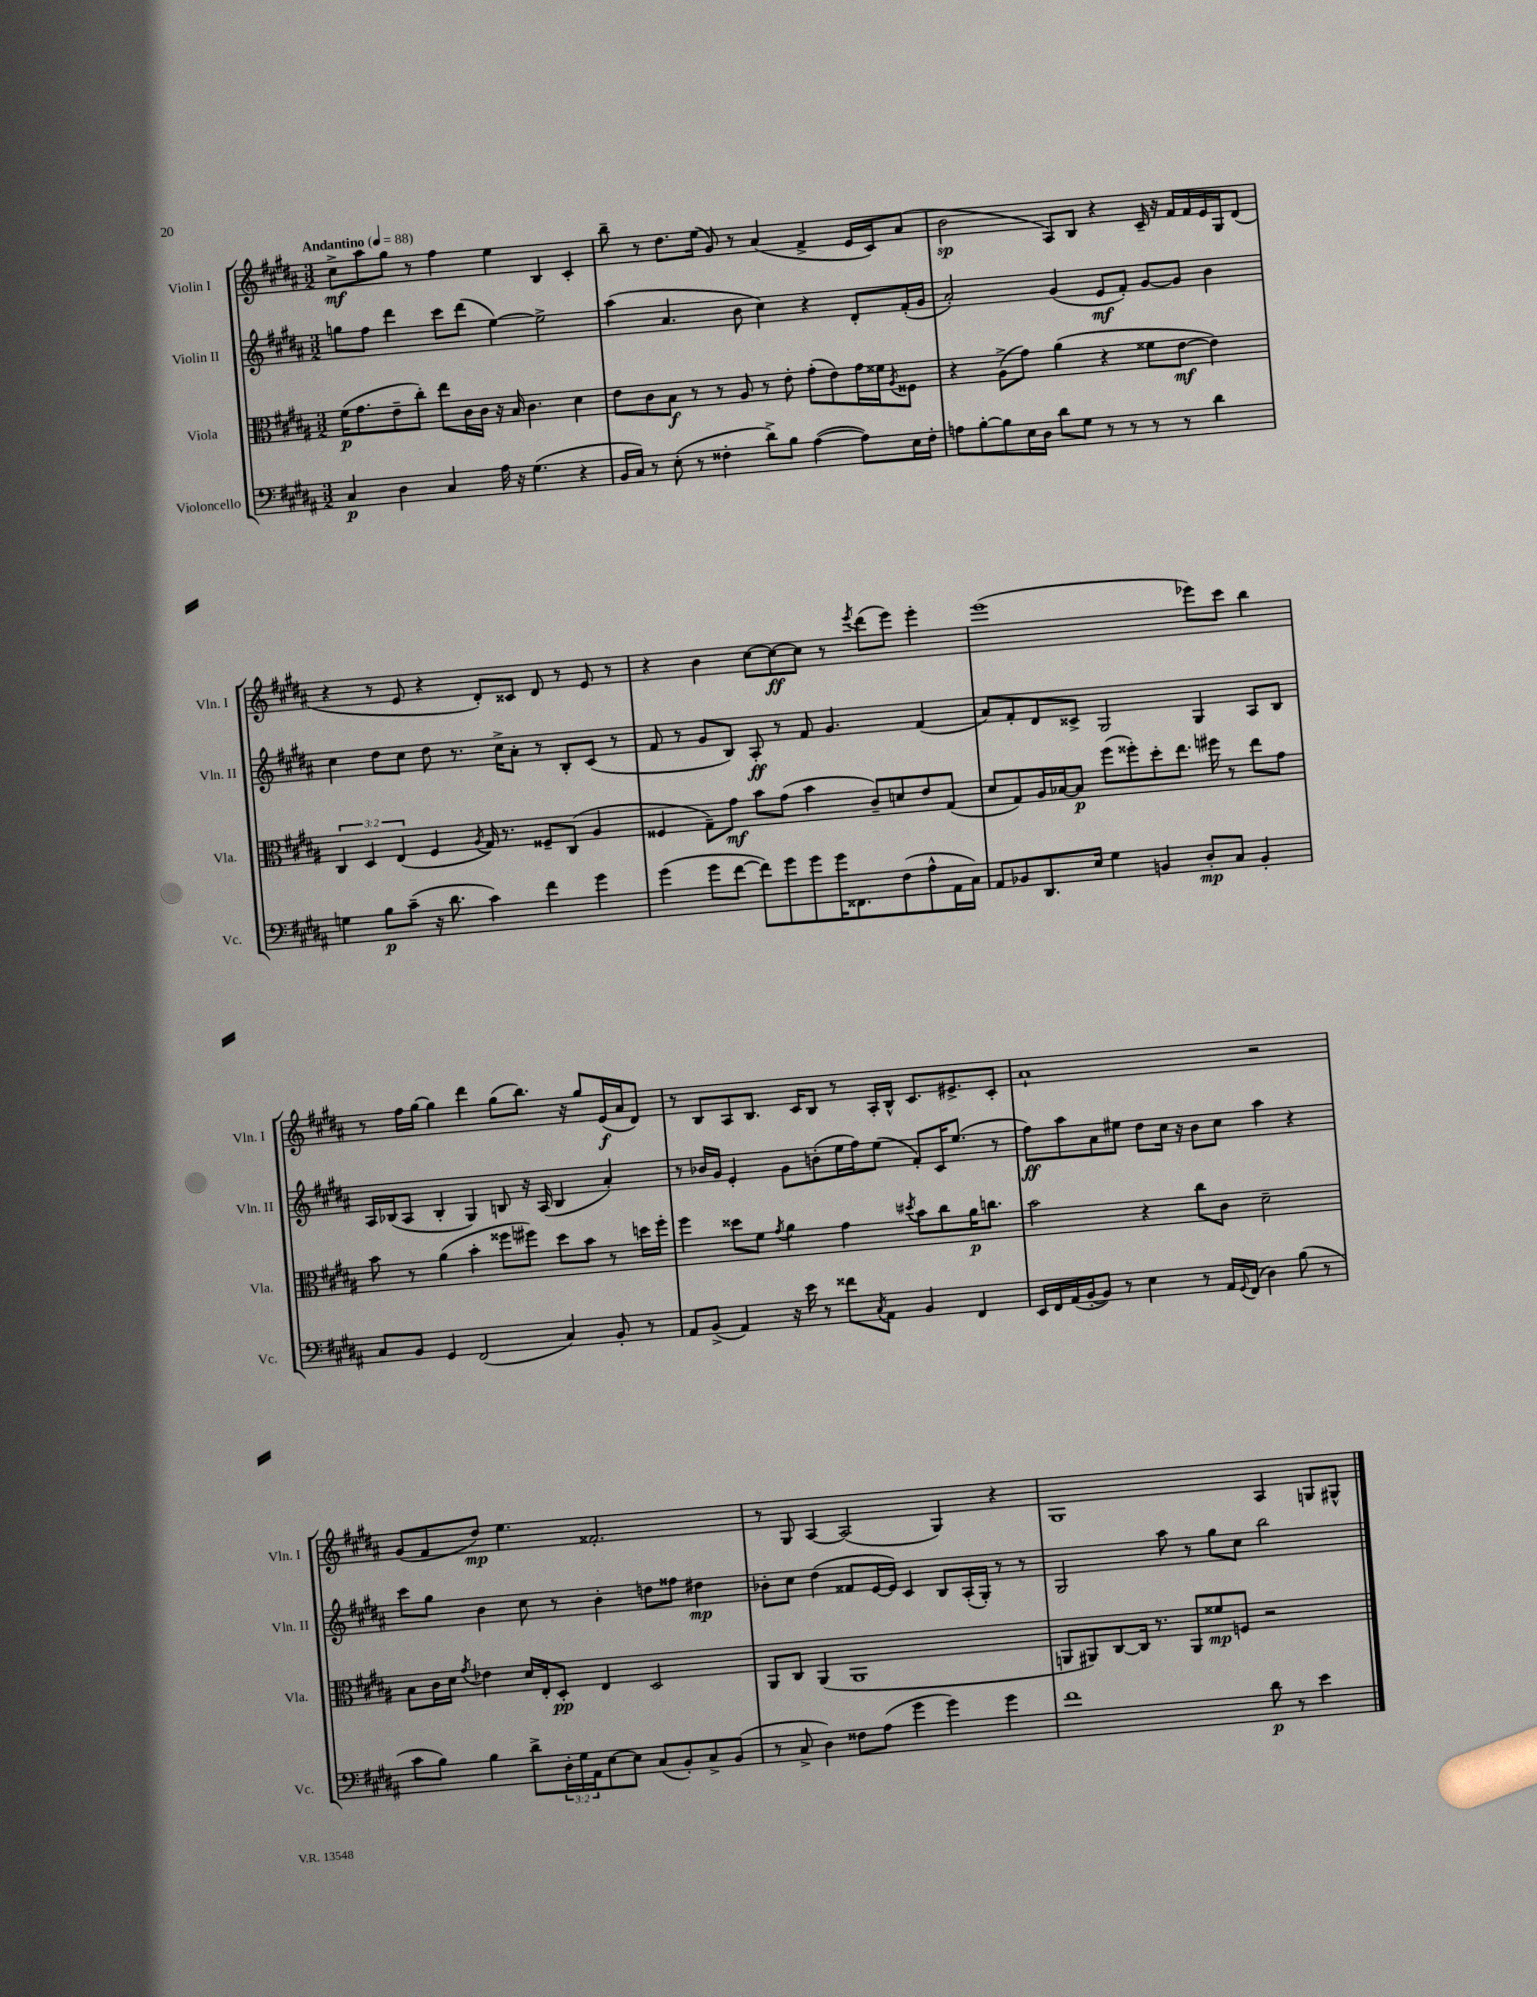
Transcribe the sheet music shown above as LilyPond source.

<<
\new StaffGroup <<
\new Staff = "s0" \with { instrumentName = "Violin I" shortInstrumentName = "Vln. I" } {
    \clef treble \key b \major \numericTimeSignature \time 3/2 \tempo "Andantino" 4 = 88
    cis''8->\mf ais''8 gis''8 r8 fis''4 e''4 b4 cis'4-. |
    b''8-- r8 dis''8. e''16( gis'8) r8 ais'4( fis'4-> e'16 cis'16) ais'8( |
    b'2\sp ais8) b8 r4 cis'16-- r16 fis'16 fis'16 e'16 gis16 dis'8( |
    r4 r8 e'8 r4 dis'8-.) cisis'8 dis'8 r8 e'8 r8 |
    r4 b'4 cis''8~ cis''8~\ff cis''8 r8 \acciaccatura { e'''8 } dis'''8( e'''8) e'''4-. |
    e'''1( ees'''8) cis'''8 b''4 |
    r8 fis''16 gis''16~ gis''4 dis'''4 gis''8( b''8.) r16 gis''8 e'16\f( ais'16 dis'8) |
    r8 b8 ais8 b8. cis'16 b8 r8 ais16-. b16-^ cis'8. eis'8.-> cis'8-. |
    ais'1-! r2 |
    gis'8( fis'8 dis''8\mp) e''4. fisis'2.-. |
    r8 gis8 ais4~ ais2( gis4) r4 |
    gis1 ais4 g8 gis8-^ \bar "|." |
}
\new Staff = "s1" \with { instrumentName = "Violin II" shortInstrumentName = "Vln. II" } {
    \clef treble \key b \major \numericTimeSignature \time 3/2
    g''8 fis''8 dis'''4 cis'''8 dis'''8( e''4~) e''2-> |
    ais''4( ais'4. b'8 cis''4) r4 dis'8-. fis'16-.( gis'16 |
    ais'2-.) gis'4( e'8\mf fis'8-.) gis'8~ gis'8 b'4 |
    cis''4 dis''8 cis''8 dis''8 r8. cis''16-> ais'8-. r8 b8-. cis'8( r8 |
    fis'8 r8 gis'8 b8) ais8-.\ff r8 fis'8 gis'4. fis'4( |
    ais'8) fis'8-. dis'8 cisis'8-> gis2 gis4 ais8 b8 |
    ais16 bes16( ais8 bes4-. gis4) b8 r16 ais16( b4 ais'4-.) |
    r8 bes'16 gis'16 e'4-. gis'8 b'8-.( e''16 fis''16) e''8( fis'8-.) cis'16 e''8.( r8 |
    fis''8\ff) ais''8 ais'8 eis''8 dis''8 cis''16 r16 b'8 cis''8 ais''4 r4 |
    cis'''8 gis''8 b'4 cis''8 r8 b'4-. d''8 fisis''8 dis''4\mp |
    bes'8-. cis''8 dis''4( fisis'8 e'16~ e'16) cis'4 b8 ais16-.( gis16-.) r8 r8 |
    gis2 ais''8 r8 gis''8 cis''8 b''2 \bar "|." |
}
\new Staff = "s2" \with { instrumentName = "Viola" shortInstrumentName = "Vla." } {
    \clef alto \key b \major \numericTimeSignature \time 3/2 \override Staff.TupletNumber.text = #tuplet-number::calc-fraction-text
    fis'16\p( gis'8. e'8-- cis''8-.) e''8 cis'16 cis'16 r16 b16 cis'4. dis'4 |
    e'8 cis'8 b8\f r8 r8 ais8 r8 e'8-. gis'8-.( e'8) gis'16 fisis'16 \acciaccatura { ais8 } fisis8 |
    r4 ais8->( gis'8) ais'4( r4 fisis'8 e'8~\mf e'4) |
    \tuplet 3/2 { cis4 dis4 e4( } fis4 \acciaccatura { ais8 } gis16) r8. fisis8-- cis8( ais4 |
    fisis4 gis8--) gis'8\mf b'8 gis'8( b'4 cis'8--) d'8 e'8 gis8( |
    dis'8 gis8) ais16 bes16~ bes8\p fis''8( fisis''8-.) dis''8-. e''8. fis''16 r8 e''8 gis'8 |
    b'8 r8 ais'4( b'4-. fisis''8 fis''8) dis''8 b'8 r8 d''16 fis''16-. |
    fis''4 disis''8 fis'8 \acciaccatura { gis'8 } ais'4 gis'4 \acciaccatura { dis''8 } b'8 cis''8 ais'16\p c''8. |
    b'2 r4 cis''8 cis'8 dis'2-- |
    b8 cis'16 dis'16 \acciaccatura { gis'8 } ees'4 dis'16 e16-. dis8-.\pp e4 dis2 |
    ais,8 cis8 ais,4( ais,1 |
    a,8 ais,8) cis8~ cis16 r8. ais,8 fisis'8\mp f8 r2 \bar "|." |
}
\new Staff = "s3" \with { instrumentName = "Violoncello" shortInstrumentName = "Vc." } {
    \clef bass \key b \major \numericTimeSignature \time 3/2 \override Staff.TupletNumber.text = #tuplet-number::calc-fraction-text
    cis4\p dis4 cis4 ais16 r16 gis4.( r4 |
    b,16 cis16) r8 e8-.( r8 fisis4-. dis'8->) b8 ais4~( ais8) e16 fisis16-. |
    a8 b8~-. b8 e16 dis16 dis'8 gis8 r8 r8 r8 r8 dis'4 |
    g4 b8\p cis'8--( r16 dis'8. cis'4) fis'4 gis'4 |
    gis'4( gis'8 fis'8~ fis'8) gis'8 gis'8 gis'16 fisis,8. fis8( ais8-^ ais,16 cis16) |
    ais,8 bes,8 dis,8. e16 gis4 b,4 dis8-.\mp cis8 b,4-. |
    cis8 b,8 gis,4 fis,2( cis4) b,8-. r8 |
    ais,8 b,8->( ais,4) r16 e'16 r8 fisis'8 \acciaccatura { cis8 } ais,8 b,4 fis,4 |
    e,16 fis,16 ais,16( b,16~-. b,8) r8 e4 r8 ais,16 \appoggiatura { gis,8 } fis,16( dis4) b8( r8 |
    cis'8 b8) b4 dis'8-> \tuplet 3/2 { dis16-. gis16 ais,16 } e8~ e8 cis8( b,8-.) cis8-> b,8( |
    r8 cis8-> dis4) fisis8 ais8( gis'4 gis'4) gis'4 |
    fis'1 dis'8\p r8 e'4 \bar "|." |
}
>>
>>
\layout { \context { \Score \remove "Bar_number_engraver" } }
